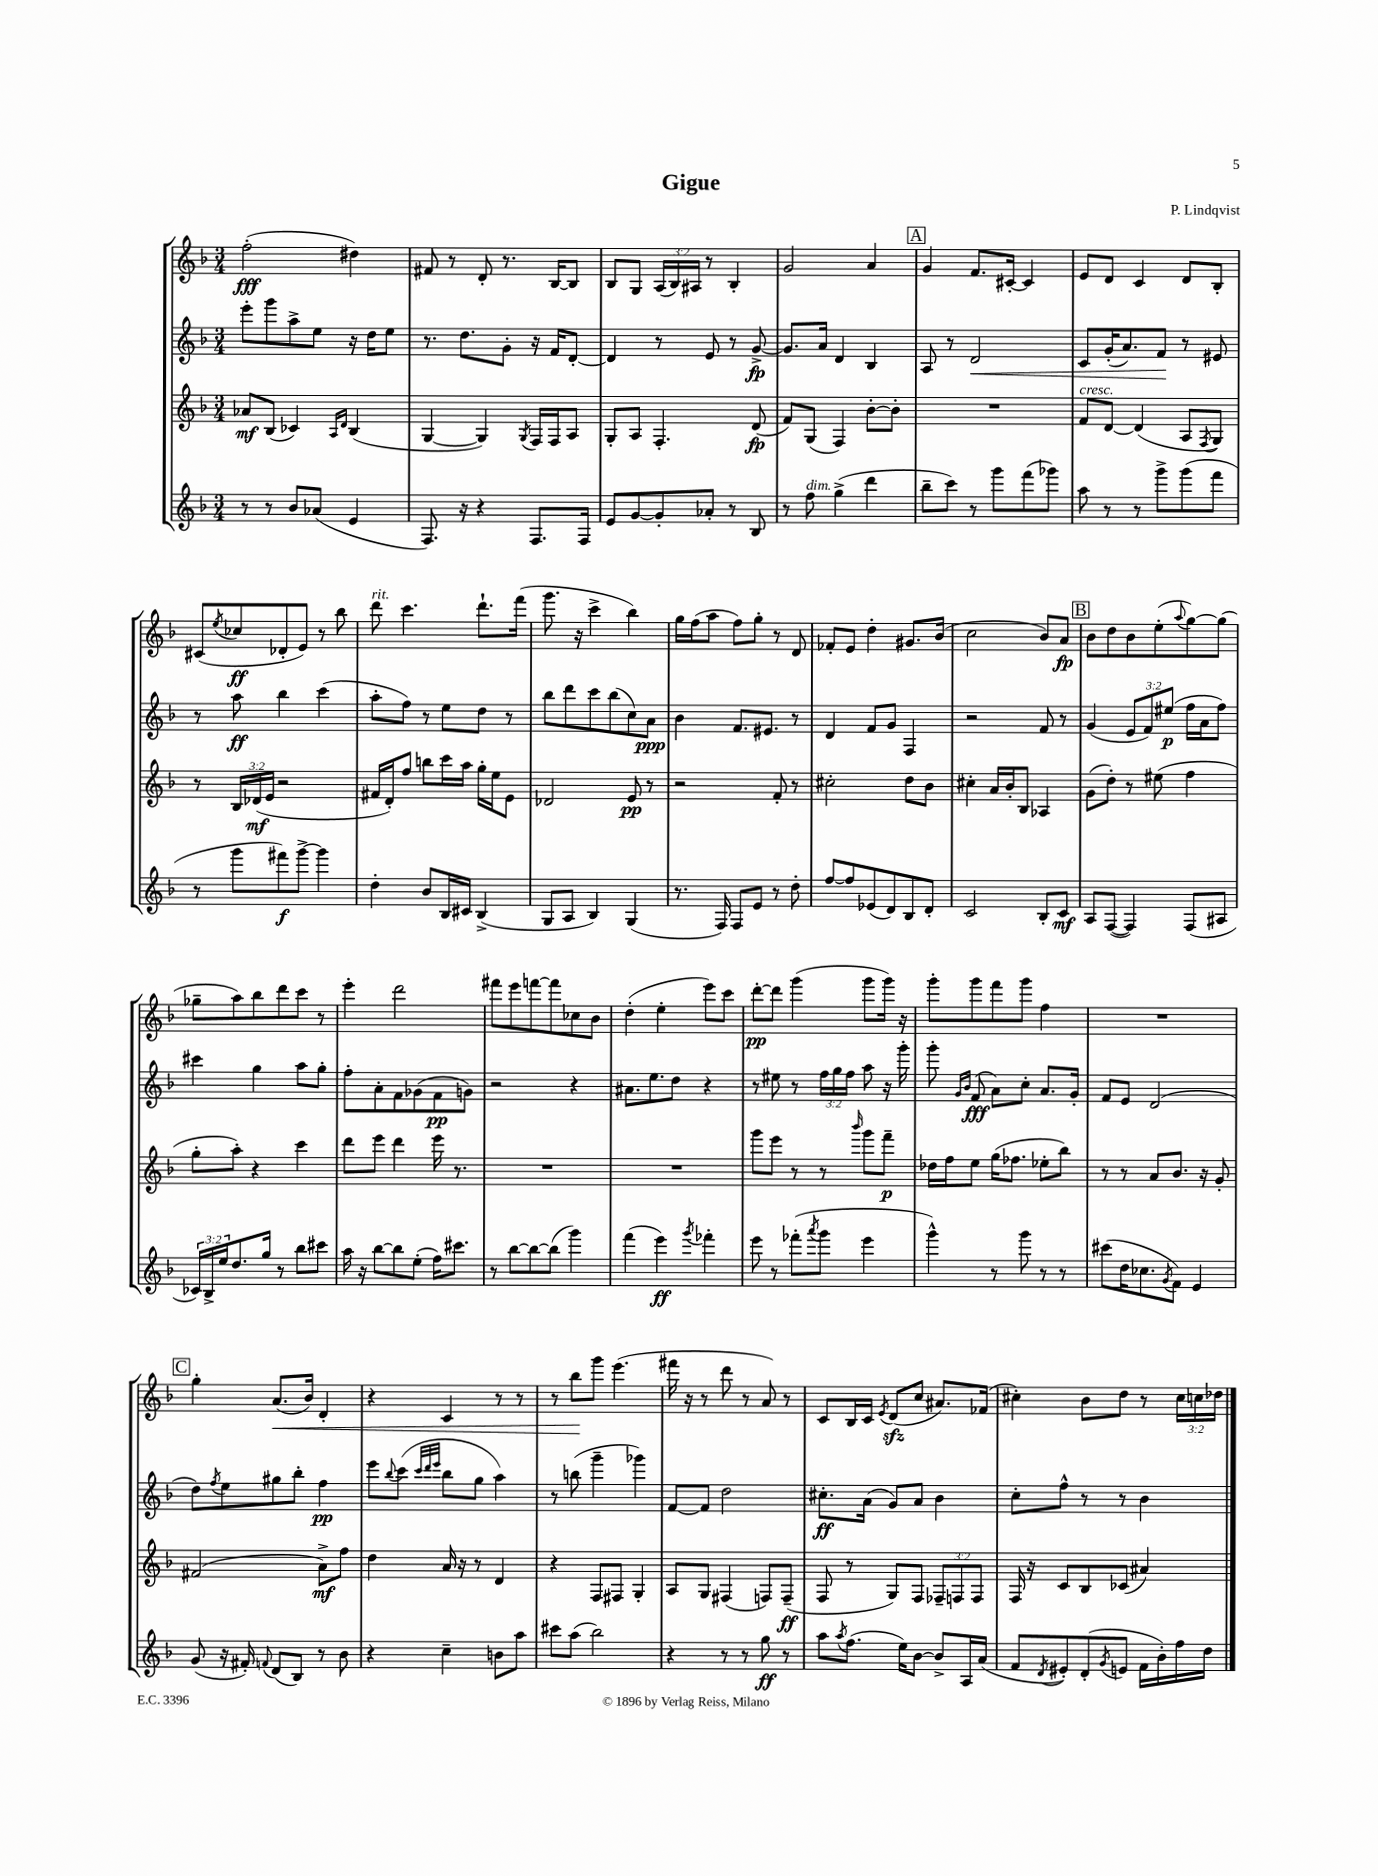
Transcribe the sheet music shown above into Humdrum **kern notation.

**kern	**kern	**kern	**kern
*staff4	*staff3	*staff2	*staff1
*clefG2	*clefG2	*clefG2	*clefG2
*k[b-]	*k[b-]	*k[b-]	*k[b-]
*M3/4	*M3/4	*M3/4	*M3/4
8r	8a-	8eee'	(2ff'
8r	(8B-	8ggg	.
8b-	4c-)	8aa^	.
(8a-	.	8ee	.
.	16qqA	.	.
.	16qqd	.	.
4e	(4B-	16r	4dd#)
.	.	16dd	.
.	.	8ee	.
=	=	=	=
8.F)	[4G	8.r	8f#
.	.	.	8r
16r	.	8.dd	.
4r	4G])	.	8d'
.	.	8g'	8.r
.	8qG	.	.
8.F	16F	16r	.
.	16F	16f	[16B-
.	8A	[8d'	8B-]
16F	.	.	.
=	=	=	=
8e	8G'	4d]	8B-
[8g	8A	.	8G
8g']	4.F'	8r	(24A
.	.	.	24B-)
.	.	.	24A#
8a-'	.	8e	8r
8r	.	8r	4B-'
8B-	(8d	[8g^	.
=	=	=	=
8r	8f)	8.g]	2g
8ff	(8G	.	.
.	.	16a	.
(4gg^	4F)	4d	.
4ddd	[8b-'	4B-	4a
.	8b-']	.	.
=	=	=	=
8bb-~	2.r	8A	4g
8ccc)	.	8r	.
8r	.	2d	8.f
8ggg	.	.	.
.	.	.	[16c#'
(8fff	.	.	4c#]
8ggg-)	.	.	.
=	=	=	=
8aa	8f	8c	8e
8r	[8d	(16g'	8d
.	.	8.a)	.
8r	(4d]	.	4c
8ggg^	.	8f	.
(8ggg	8A	8r	8d
.	8qF	.	.
8fff	8G)	8e#	8B-'
=	=	=	=
8r	8r	8r	(8c#
.	.	.	8qee
8ggg	24B-	8aa	8cc-
.	(24d-	.	.
.	24e	.	.
8fff#)	2r	4bb-	8d-'
[8ggg^	.	.	8e)
4ggg]	.	(4ccc	8r
.	.	.	8bb-
=	=	=	=
4dd'	16f#	8aa'	8ddd
.	16d')	.	.
.	8ff	8ff)	4.ccc
8b-	8bb	8r	.
16B-	16ccc	8ee	.
16c#	16aa	.	.
(4B-^	16gg'	8dd	8.ddd`
.	16ee	.	.
.	8e	8r	.
.	.	.	(16fff
=	=	=	=
8G	2d-	8bb-	8.ggg
8A	.	8ddd	.
.	.	.	16r
4B-)	.	8ccc	4ccc^
.	.	(8bb-	.
(4G	8e	8cc)	4bb-)
.	8r	8a	.
=	=	=	=
8.r	2r	4b-	16gg
.	.	.	(16ff
.	.	.	8aa
16F)	.	.	.
8F	.	8.f	8ff)
8e	.	.	8gg'
.	.	8.e#	.
8r	8f'	.	8r
8dd'	8r	8r	8d
=	=	=	=
[8ff	2cc#'	4d	8f-'
8ff]	.	.	8e
(8e-	.	8f	4dd'
8d)	.	8g	.
8B-	8dd	4F	8.g#
8d'	8b-	.	.
.	.	.	(16b-
=	=	=	=
2c	4cc#'	2r	2cc
.	16a	.	.
.	16b-'	.	.
.	8B-	.	.
8B-'	4A-	8f	8b-)
8c	.	8r	8a
=	=	=	=
8A	(8g	(4g	8b-
([8F	8dd')	.	8dd
4F])	8r	12e	8b-
.	.	12f)	.
.	(8ee#	.	(8ee'
.	.	(12ee#	.
.	.	.	8qqaa
(8F	4ff	16ff	[8gg)
.	.	16a	.
8A#	.	8ff)	(8gg]
=	=	=	=
24c-)	8gg'	4ccc#	8gg-~
24B-^	.	.	.
24ee	.	.	.
8.dd	8aa')	.	8aa)
.	4r	4gg	8bb-
16gg	.	.	.
8r	.	.	8ddd
8bb-	4ccc	8aa	8ccc
8ccc#	.	8gg'	8r
=	=	=	=
16aa	8ddd	8ff'	4eee'
16r	.	.	.
[8bb-	8eee	8a'	.
8bb-]	4ddd	8f	2ddd
(8ee'	.	(8g-	.
16ff)	16eee	8f	.
8.ccc#	8.r	.	.
.	.	8g)	.
=	=	=	=
8r	2.r	2r	8fff#
[8bb-	.	.	8eee
8bb-_	.	.	[8fff
(8bb-]	.	.	8fff]
4ggg)	.	4r	8cc-
.	.	.	8b-
=	=	=	=
(4fff	2.r	8.a#	(4dd'
.	.	8.ee	.
4eee)	.	.	4ee'
.	.	8dd	.
8qggg	.	.	.
4fff-'	.	4r	8eee)
.	.	.	8ccc
=	=	=	=
8eee	8ggg	8r	[8ddd'
8r	8eee	8ee#	8ddd]
(8fff-'	8r	8r	(4ggg
8qaaa	.	.	.
8ggg	8r	24ff	.
.	.	24gg	.
.	.	24ff	.
.	16qqbbb-	.	.
4eee	8ggg	8aa	8ggg
.	8fff~	16r	16ggg)
.	.	16ggg'	16r
=	=	=	=
4ggg^^)	16dd-	8ggg'	8ggg'
.	16ff	.	.
.	.	16qqg	.
.	.	16qqb-	.
.	8ee	(8f	8ggg
8r	(16gg	8a)	8fff
.	8.ff-	.	.
8ggg	.	8cc'	8ggg
8r	8ee-'	8.a	4ff
8r	8bb-)	.	.
.	.	16g'	.
=	=	=	=
(8ccc#	8r	8f	2.r
16dd	8r	8e	.
8.cc-	.	.	.
.	8a	(2d	.
8qg	.	.	.
8f)	8.b-	.	.
4e	.	.	.
.	16r	.	.
.	8g'	.	.
=	=	=	=
(8g	(2f#	8dd)	4gg'
.	.	8qff	.
16r	.	8ee	.
16f#')	.	.	.
8qqf	.	.	.
(8d	.	8gg#	(8.a
8B-)	.	8bb-'	.
.	.	.	16b-)
8r	8a^)	4ff	4d'
8b-	8ff	.	.
=	=	=	=
4r	4dd	8eee	4r
.	.	8qqbb-	.
.	.	(8ccc	.
.	.	32qqccc	.
.	.	32qqddd	.
.	.	32qqeee	.
4cc~	16a	8bb-	4c
.	16r	.	.
.	8r	8gg	.
8b	4d	4aa)	8r
8aa	.	.	8r
=	=	=	=
8ccc#	4r	8r	8r
(8aa	.	(8bb	8bb-
2bb-)	8F	4ggg~	8ggg
.	8F#	.	(4.eee
.	4G'	4ggg-)	.
=	=	=	=
4r	8A	[8f	16fff#
.	.	.	16r
.	8G	8f]	8r
8r	(4F#	2dd	8ddd
8r	.	.	8r
8gg	8F)	.	8a)
8r	(8F~	.	8r
=	=	=	=
8aa	8F	8.cc#'	8c
8qaa	.	.	.
(8.ff	8r	.	16B-
.	.	(16a	16c
.	.	.	8qe
.	8G)	8g)	(8d
16ee)	.	.	.
[8b-	8F	8a	8cc
8b-^]	12F-~	4b-	8.a#)
.	12F	.	.
16A	.	.	.
.	12F	.	.
(16a	.	.	(16f-
=	=	=	=
8f	16F	8cc'	4cc#')
.	16r	.	.
8qd	.	.	.
8e#')	8c	8ff^^	.
(8d'	8B-	8r	8b-
8qg	.	.	.
8e	(8c-	8r	8dd
16f	4a#)	4b-	8r
16b-')	.	.	.
16ff	.	.	24cc#
.	.	.	24cc
16dd	.	.	.
.	.	.	24dd-
==	==	==	==
*-	*-	*-	*-
